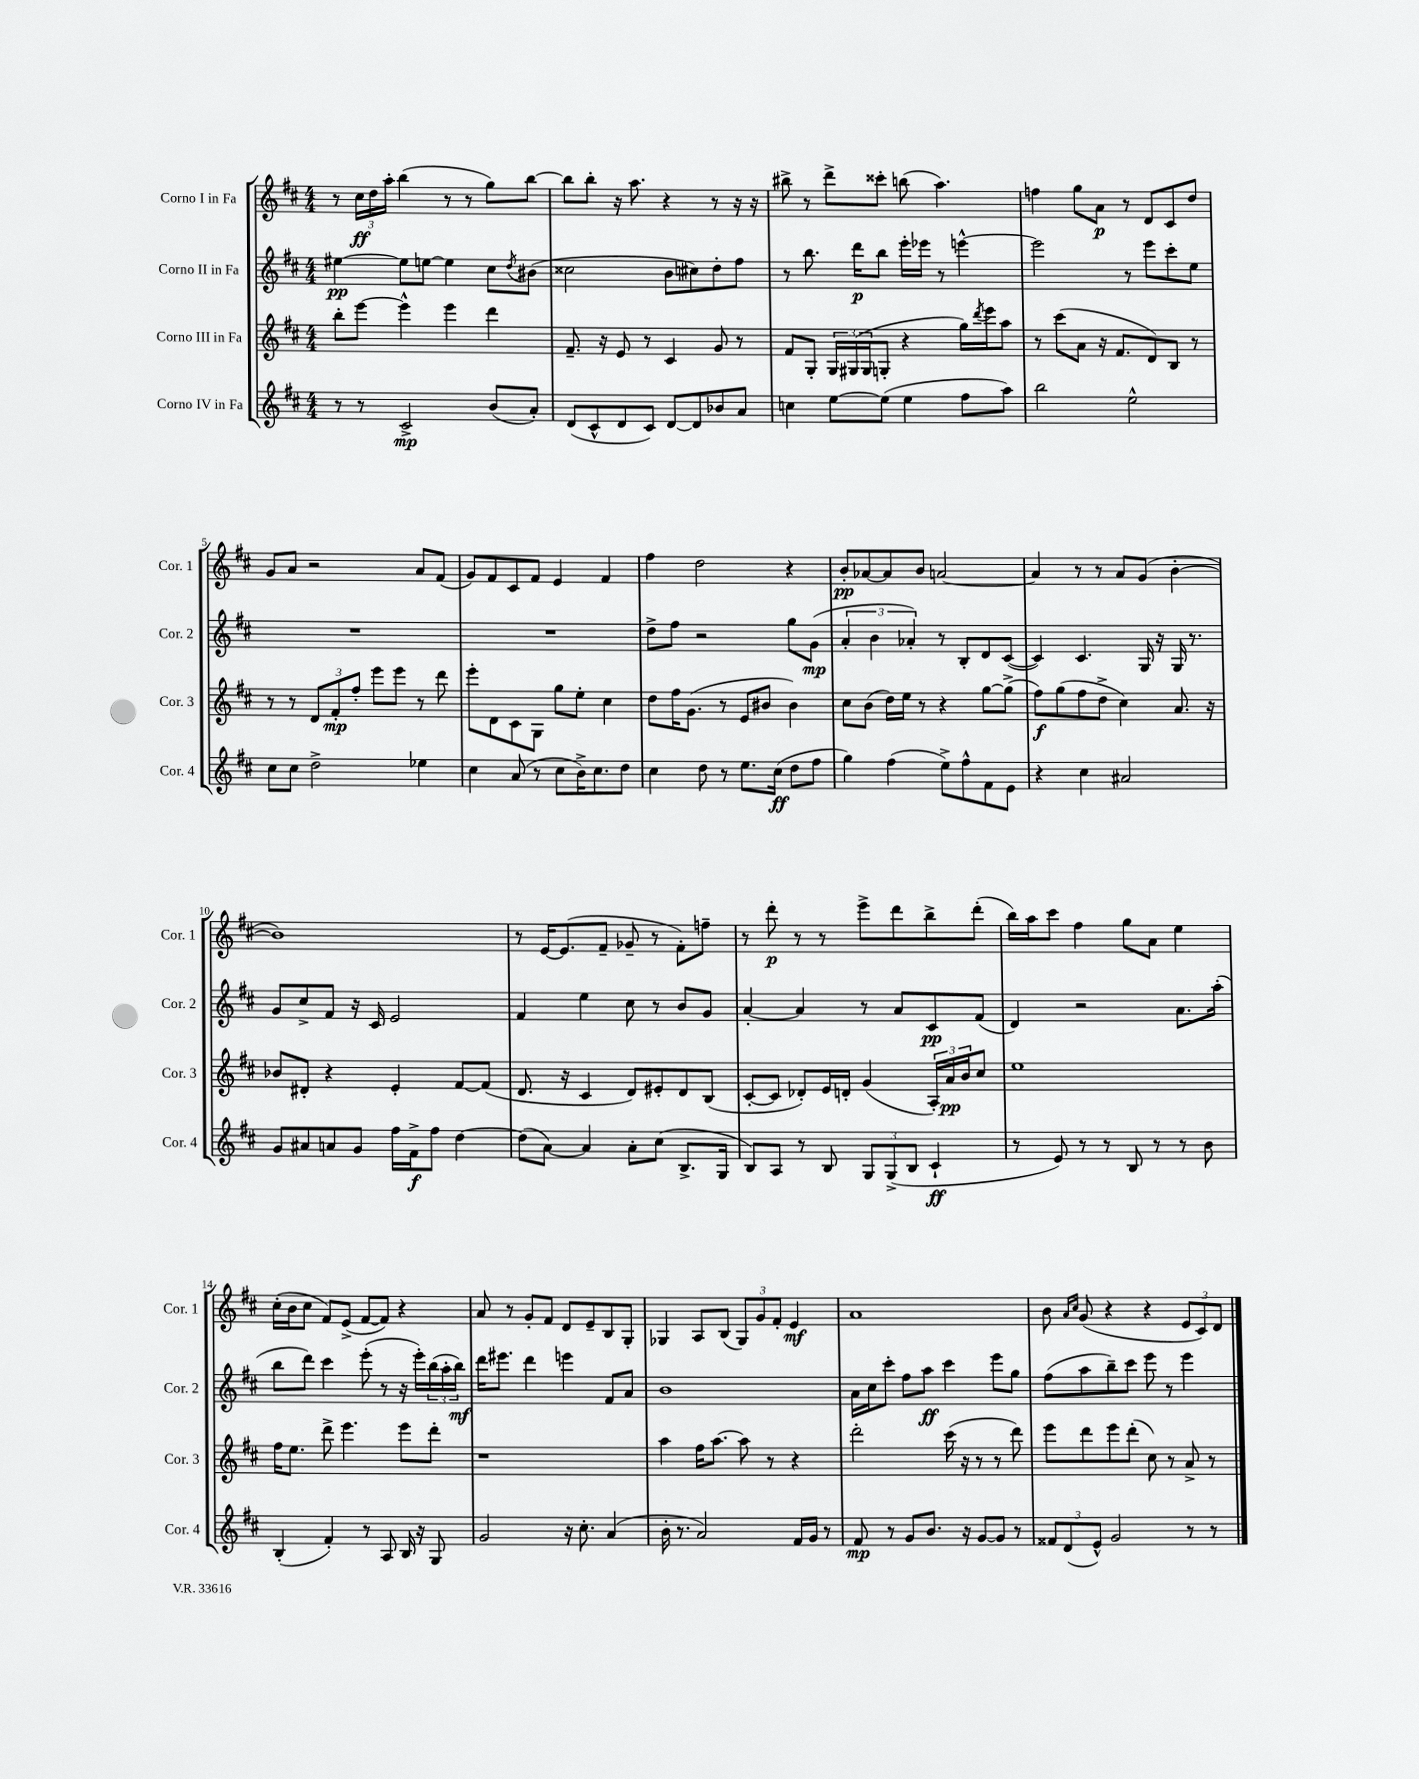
<<
\new StaffGroup <<
\new Staff = "s0" \with { instrumentName = "Corno I in Fa" shortInstrumentName = "Cor. 1" } {
    \clef treble \key d \major \numericTimeSignature \time 4/4
    r8 \tuplet 3/2 { cis''16\ff d''16 a''16-. } b''4( r8 r8 g''8) b''8~ |
    b''8 b''8-. r16 a''8. r4 r8 r16 r16 |
    bis''8-> r8 d'''8-> cisis'''8-. b''8( a''4.) |
    f''4 g''8 a'8\p r8 d'8 cis'8 d''8 |
    g'8 a'8 r2 a'8 fis'8( |
    g'8) fis'8 cis'8 fis'8 e'4 fis'4 |
    fis''4 d''2 r4 |
    b'8-.\pp aes'8~ aes'8 b'8 a'2~ |
    a'4 r8 r8 a'8 g'8( b'4~-. |
    b'1) |
    r8 e'16~ e'8.( fis'8-- ges'8-- r8 fis'8-.) f''8-- |
    r8 d'''8-.\p r8 r8 e'''8-> d'''8 b''8-> d'''8-.( |
    b''16) a''16 cis'''8 fis''4 g''8 a'8 e''4 |
    cis''16-.( b'16 cis''8 fis'8) e'8->( fis'8~ fis'8) r4 |
    a'8 r8 g'8-. fis'8 d'8 e'8-- b8 g8-. |
    ges4 a8 b8( \tuplet 3/2 { ges8) g'8 fis'8-. } e'4\mf |
    a'1 |
    b'8 \grace { a'16 cis''16 } g'8( r4 r4 \tuplet 3/2 { e'8 cis'8) d'8 } \bar "|." |
}
\new Staff = "s1" \with { instrumentName = "Corno II in Fa" shortInstrumentName = "Cor. 2" } {
    \clef treble \key d \major \numericTimeSignature \time 4/4
    eis''4~\pp eis''8 e''8~ e''4 cis''8 \acciaccatura { d''8 } bis'8( |
    cisis''2 b'8 cis''8) d''8-. fis''8 |
    r8 b''8. d'''16\p b''8 e'''16-. ees'''16 r8 e'''4~-^ |
    e'''2 r8 e'''8 cis'''8-. e''8 |
    R1 |
    R1 |
    d''8-> fis''8 r2 g''8 g'8\mp( |
    \tuplet 3/2 { a'4-. b'4 aes'4-.) } r8 b8-. d'8 cis'8~( |
    cis'4) cis'4. g16 r16 g16 r8. |
    g'8 cis''8-> fis'8 r16 cis'16 e'2 |
    fis'4 e''4 cis''8 r8 b'8 g'8 |
    a'4~-. a'4 r8 a'8 cis'8\pp fis'8( |
    d'4) r2 a'8. a''16-.( |
    b''8 d'''8) cis'''4 e'''8-.( r8 r16 e'''16-.) \tuplet 3/2 { b''16( a''16-. b''16\mf) } |
    d'''16 eis'''8. d'''4 e'''4 fis'8 a'8 |
    b'1 |
    a'16 cis''16 cis'''8-. fis''8 a''8\ff cis'''4 e'''8 g''8 |
    fis''8( a''8 b''8--) cis'''8 e'''8 r8 e'''4 \bar "|." |
}
\new Staff = "s2" \with { instrumentName = "Corno III in Fa" shortInstrumentName = "Cor. 3" } {
    \clef treble \key d \major \numericTimeSignature \time 4/4
    b''8-. e'''8~ e'''4-^ e'''4 d'''4 |
    fis'8.-- r16 e'8 r8 cis'4 g'8 r8 |
    fis'8 g8-. \tuplet 3/2 { g16 gis16( gis16 } g8-. r4 g''16) \acciaccatura { d'''8 } e'''16 a''8 |
    r8 cis'''8( a'8 r16 fis'8. d'8) b8 r8 |
    r8 r8 \tuplet 3/2 { d'8 fis'8-.\mp fis''8-. } e'''8 e'''8 r8 d'''8 |
    e'''8-. d'8 cis'8 g8 g''8 e''8-. cis''4 |
    d''8 fis''16 g'8.( r8 e'8 bis'8 bis'4) |
    cis''8 b'8( d''16) e''16 r8 r4 g''8~ g''8->( |
    fis''8\f) g''8( fis''8 d''8-> cis''4) a'8. r16 |
    bes'8 dis'8-. r4 e'4-. fis'8~ fis'8( |
    d'8. r16 cis'4 d'8) eis'8-. d'8 b8( |
    cis'8~-. cis'8 des'8-.) e'16 d'16-. g'4( \tuplet 3/2 { a16-.) a'16\pp b'16 } cis''8 |
    e''1 |
    fis''16 e''8. d'''8-> e'''4. e'''8 d'''8-. |
    r1 |
    a''4 fis''16 a''8.~ a''8 r8 r4 |
    d'''2-. cis'''16( r16 r8 r8 d'''8) |
    e'''8 d'''8 e'''8 d'''8-.( cis''8) r8 a'8-> r8 \bar "|." |
}
\new Staff = "s3" \with { instrumentName = "Corno IV in Fa" shortInstrumentName = "Cor. 4" } {
    \clef treble \key d \major \numericTimeSignature \time 4/4
    r8 r8 cis'2->\mp b'8( a'8-.) |
    d'8( cis'8-^ d'8 cis'8) d'8~ d'8 bes'8 a'8 |
    c''4 e''8~ e''8( e''4 fis''8 a''8) |
    b''2 e''2-^ |
    cis''8 cis''8 d''2-> ees''4 |
    cis''4 a'8( r8 cis''8 b'16->) cis''8. d''8 |
    cis''4 d''8 r8 e''8. cis''16\ff( d''8 fis''8 |
    g''4) fis''4( e''8->) fis''8-^ fis'8 e'8 |
    r4 cis''4 ais'2 |
    g'8 ais'8 a'8 g'8 fis''16 fis'16->\f fis''8 d''4~ |
    d''8( a'8~) a'4 a'8-. cis''8( b8.-> g16 |
    b8) a8 r8 b8 \tuplet 3/2 { g8 g8->( b8 } cis'4-!\ff |
    r8 e'8) r8 r8 b8 r8 r8 b'8 |
    b4-.( fis'4-.) r8 a8 b16 r16 g8 |
    g'2 r16 cis''8.-. a'4( |
    b'16-. r8. a'2) fis'16 g'16 r8 |
    fis'8\mp r8 g'8 b'8. r16 g'8~ g'8 r8 |
    \tuplet 3/2 { fisis'8 d'8( e'8-^) } g'2 r8 r8 \bar "|." |
}
>>
>>
